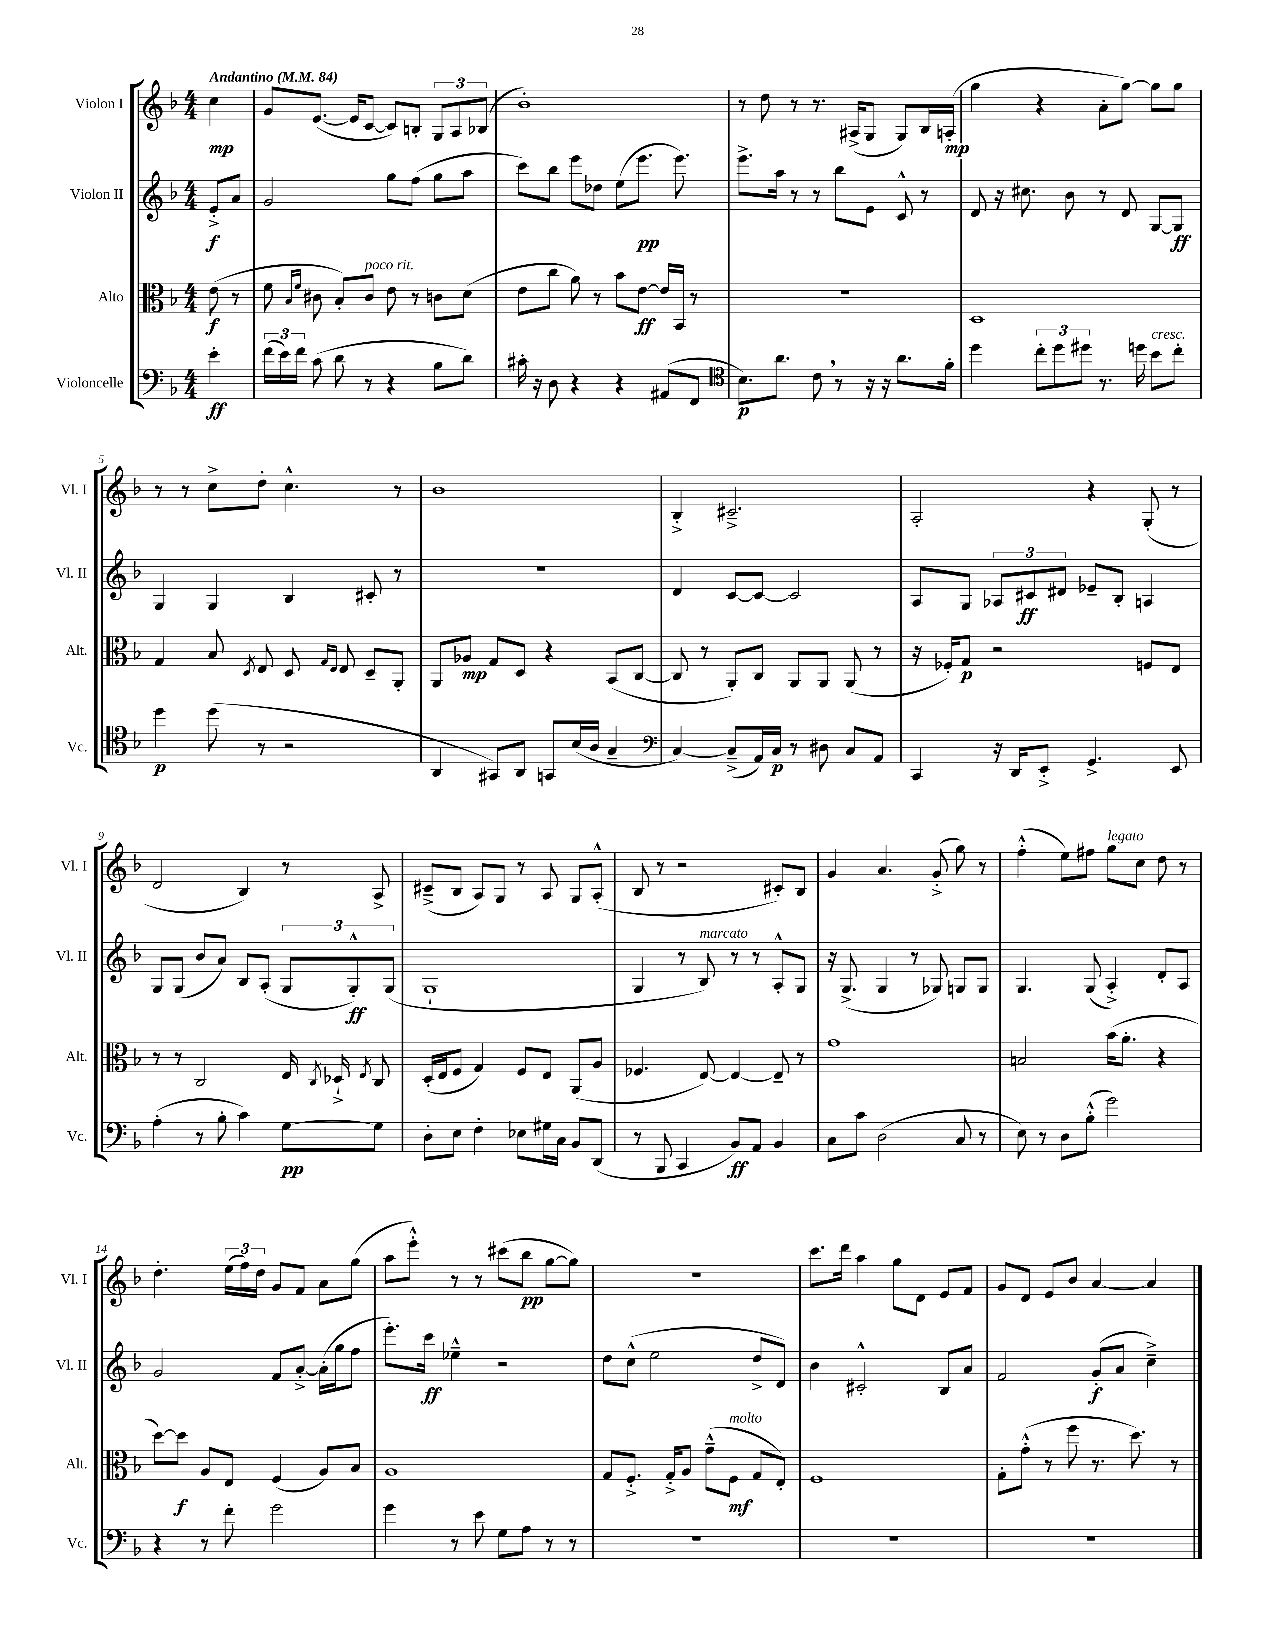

**kern	**kern	**kern	**kern
*staff4	*staff3	*staff2	*staff1
*clefF4	*clefC3	*clefG2	*clefG2
*k[b-]	*k[b-]	*k[b-]	*k[b-]
*M4/4	*M4/4	*M4/4	*M4/4
*MM84	*MM84	*MM84	*MM84
4e'	(8e	8e'^	4cc
.	8r	8a	.
=	=	=	=
(24f	8f	2g	8g
24e)	.	.	.
24f	.	.	.
.	16qqB-	.	.
.	16qqf	.	.
(8c	8c#	.	([8.e
8d	8B-')	.	.
.	.	.	16e]
8r	8c#	.	[8c
4r	8e	8gg	8c])
.	8r	(8ff	8B'
8B-	8c	8gg	12G
.	.	.	12A
8d)	(8d	8aa	.
.	.	.	(12B-
=	=	=	=
16c#'	8e	8ccc)	1b-')
16r	.	.	.
8D	8cc	8bb-	.
4r	8a)	8eee	.
.	8r	8dd-	.
4r	8b-	(8ee	.
.	[8e	8.eee	.
(8AA#	16e]	.	.
.	16BB-	8.eee)	.
8FF	8r	.	.
=	=	=	=
*clefC4	*	*	*
8.B-)	1r	8.eee^	8r
.	.	.	8dd
8.a	.	16aa	.
.	.	8r	8r
8c	.	8r	8.r
8r	.	8bb-	.
.	.	.	(16A#^
16r	.	8e	8G
16r	.	.	.
8.a	.	8c^^	8G)
.	.	8r	16B-
16f'	.	.	(16A'
=	=	=	=
4dd	1D	8d	4gg
.	.	16r	.
.	.	8.cc#	.
12cc'	.	.	4r
12dd	.	.	.
.	.	8b-	.
12dd#	.	.	.
8.r	.	8r	8a'
.	.	8d	[8gg)
16dd	.	.	.
8b-	.	[8G	8gg]
8cc'	.	8G]	8gg
=	=	=	=
4dd	4G	4G	8r
.	.	.	8r
(8dd	8B-	4G	8cc^
.	8qD	.	.
8r	8E	.	8dd'
2r	8D	4B-	4.cc^^
.	16qqG	.	.
.	16qqE	.	.
.	8E	.	.
.	8D~	8c#'	.
.	8AA'	8r	8r
=	=	=	=
4AA	8AA	1r	1b-
.	8A-	.	.
8GG#)	8G	.	.
8AA	8D	.	.
8GG	4r	.	.
(16B-	.	.	.
16A	.	.	.
4G~	(8BB-	.	.
.	[8C	.	.
=	=	=	=
*clefF4	*	*	*
[4C)	8C]	4d	4B-'^
.	8r	.	.
(8C~^]	8AA')	[8c	2.c#~^
16AA)	8C	8c_	.
16C	.	.	.
8r	8AA	2c]	.
8D#	8AA	.	.
8C	(8AA	.	.
8AA	8r	.	.
=	=	=	=
4CC	16r	8A	2A'
.	16F-')	.	.
.	8G	8G	.
16r	2r	12A-	.
16DD	.	.	.
.	.	12c#	.
8EE'^	.	.	.
.	.	12d#	.
4.GG^	.	8e-~	4r
.	.	8B-'	.
.	8F	4A	(8G'
8EE	8E	.	8r
=	=	=	=
(4A'	8r	8G	2d
.	8r	(8G	.
8r	2C	8b-	.
8B-'	.	8a)	.
4c)	.	8B-	4B-)
.	.	(8A'	.
[8G	16E	12G	8r
.	8qC	.	.
.	16D-`^	.	.
.	.	12G'^^)	.
.	8qE	.	.
8G]	8C	.	8A^
.	.	(12G	.
=	=	=	=
8D'	(16D'	1G`	(8c#~^
.	16E	.	.
8E	8F	.	8B-
4F'	4G)	.	8A)
.	.	.	8G
8E-	8F	.	8r
16G#	8E	.	8A
16C	.	.	.
8BB-	(8AA	.	8G
(8DD	8A	.	(8A'^^
=	=	=	=
8r	4.F-	4G	8B-
8BBB-	.	.	8r
4CC	.	8r	2r
.	[8E)	8B-)	.
8BB-)	4E_	8r	.
8AA	.	8r	.
4BB-	8E~]	8A'^^	8c#')
.	8r	8G	8B-
=	=	=	=
8C	1g	16r	4g
.	.	(8.G^	.
8c	.	.	.
(2D	.	4G	4.a
.	.	8r	.
.	.	8G-)	(8g'^
8C	.	8G	8gg)
8r	.	8G	8r
=	=	=	=
8E)	2B	4.G	(4ff'^^
8r	.	.	.
8D	.	.	8ee)
(8B-'^^	.	(8G	8ff#
2g)	(16b-	4A'^)	8gg
.	8.a'	.	.
.	.	.	8cc
.	4r	8d'	8dd
.	.	8A	8r
=	=	=	=
4r	[8dd)	2g	4.dd'
.	8dd]	.	.
8r	8A	.	.
8f'	8E	.	(24ee
.	.	.	24ff)
.	.	.	24dd
2g	(4F	8f	8g
.	.	[8a'^	8f
.	8A)	(16a']	8a
.	.	16gg	.
.	8B-	8ff	(8gg
=	=	=	=
4g	1A	8.eee')	8aa
.	.	.	8eee'^^)
.	.	16ccc	.
8r	.	4ee-~^^	8r
8e	.	.	8r
8G	.	2r	(8ccc#
8A	.	.	8bb-
8r	.	.	[8gg
8r	.	.	8gg])
=	=	=	=
1r	8G	8dd	1r
.	8.F'^	(8cc^^	.
.	.	2ee	.
.	16G'^	.	.
.	8A	.	.
.	(8g~^^	.	.
.	8F	.	.
.	8G	8dd^	.
.	8E')	8d)	.
=	=	=	=
1r	1F	4b-	8.ccc
.	.	.	16ddd
.	.	2c#'^^	4aa
.	.	.	8gg
.	.	.	8d
.	.	8B-	8e
.	.	8a	8f
=	=	=	=
1r	8G'	2f	8g
.	(8g'^^	.	8d
.	8r	.	8e
.	8ff	.	8b-
.	8.r	(8g'	[4a
.	.	8a	.
.	8.dd)	.	.
.	.	4cc~^)	4a]
.	8r	.	.
==	==	==	==
*-	*-	*-	*-
